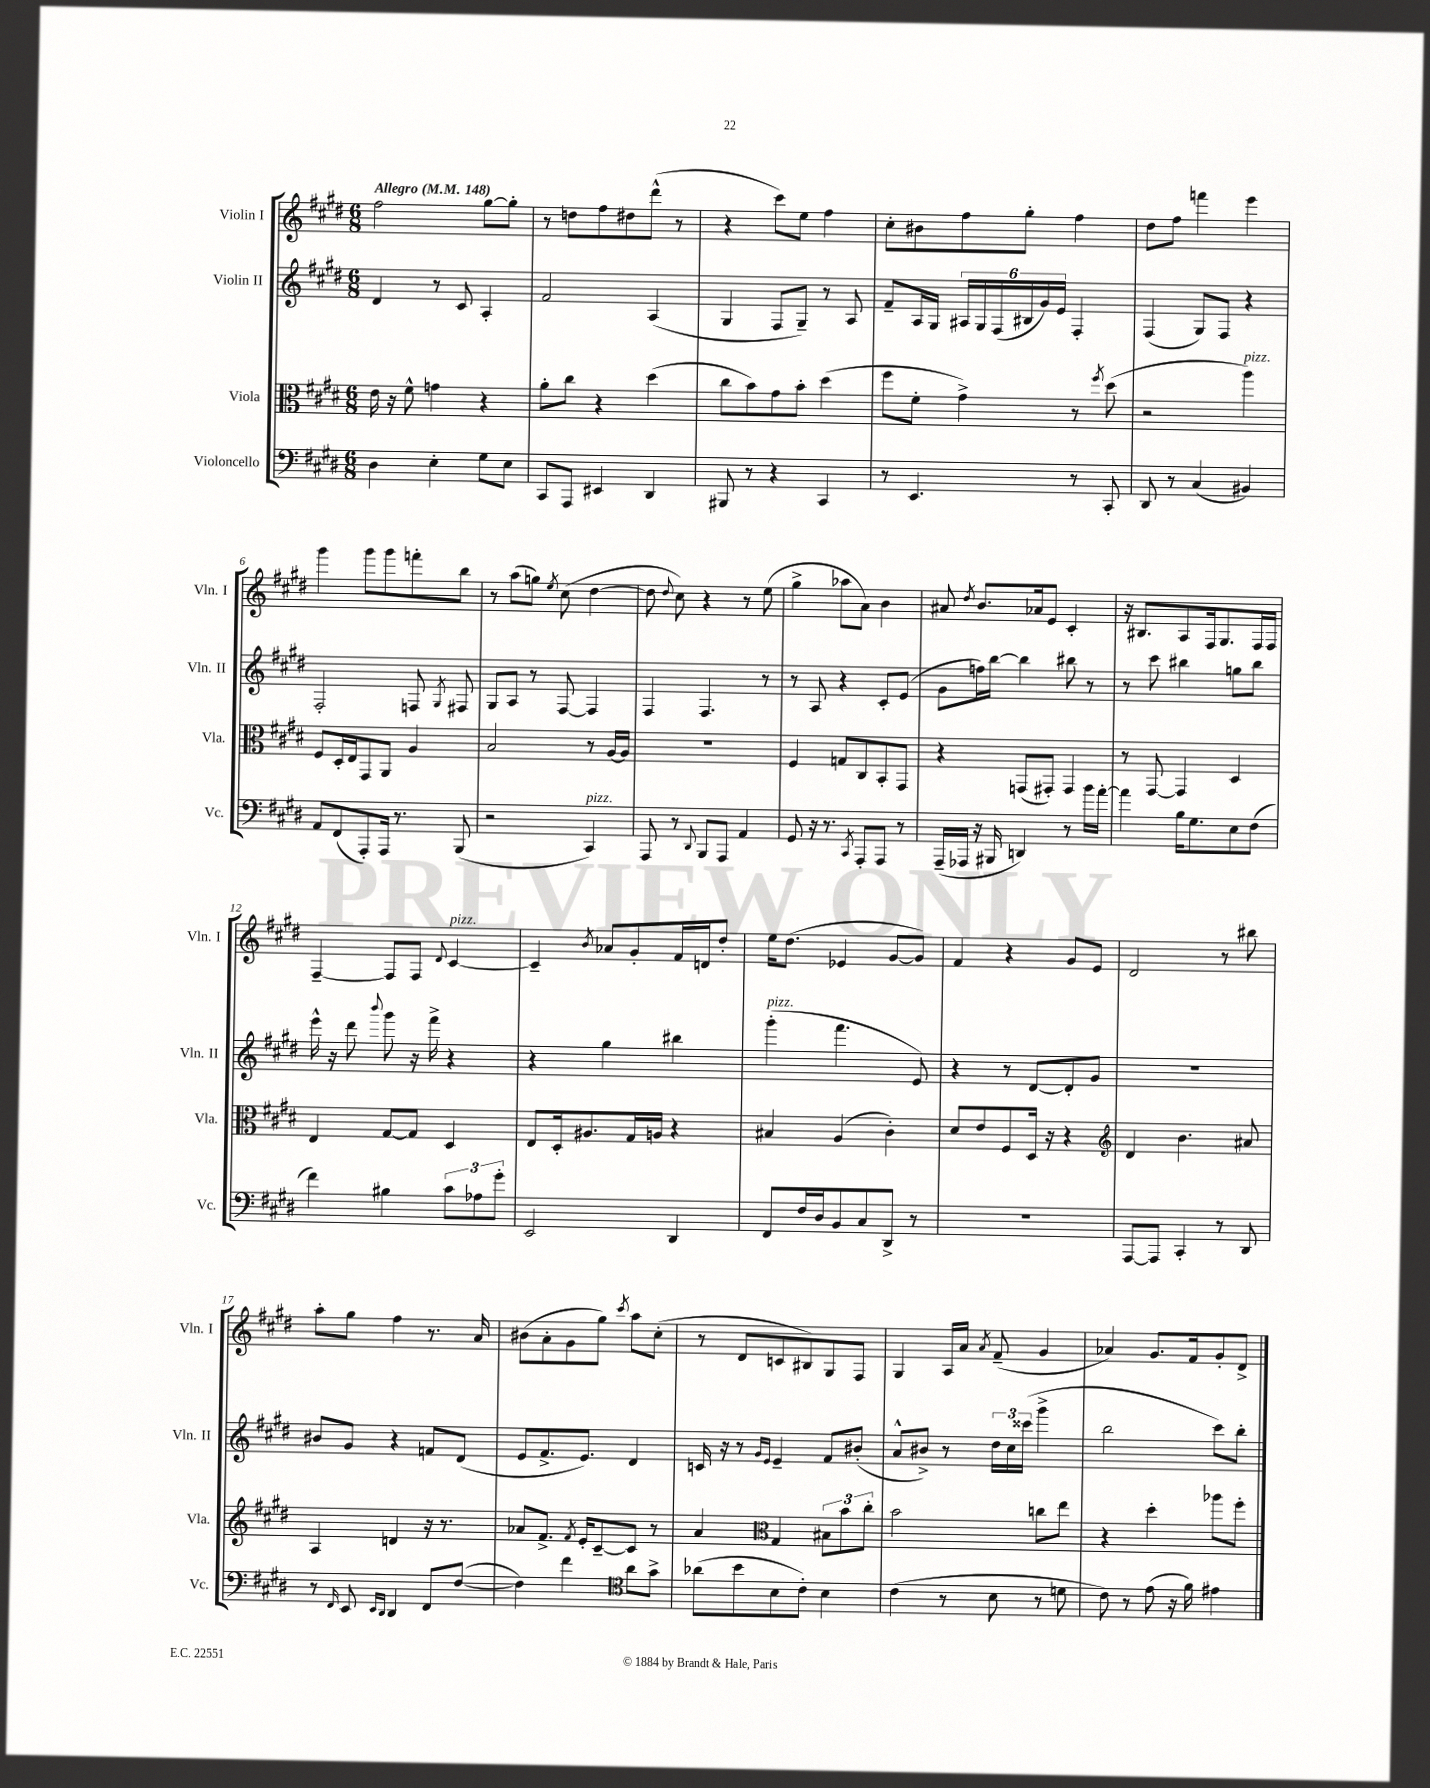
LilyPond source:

<<
\new StaffGroup <<
\new Staff = "s0" \with { instrumentName = "Violin I" shortInstrumentName = "Vln. I" } {
    \clef treble \key e \major \numericTimeSignature \time 6/8 \tempo "Allegro" 4 = 148
    \autoBeamOff fis''2 gis''8[~ gis''8]-. |
    r8 d''8[ fis''8 dis''8 dis'''8]-^( r8 |
    r4 cis'''8[) e''8] fis''4 |
    cis''8[-. bis'8 fis''8 gis''8]-. fis''4 |
    dis''8[ fis''8] f'''4 e'''4 |
    gis'''4 gis'''8[ gis'''8 f'''8-. b''8] |
    r8 a''8[( g''8]) \acciaccatura { e''8 } cis''8( dis''4~ |
    dis''8 \appoggiatura { dis''8 } cis''8) r4 r8 e''8( |
    gis''4-> aes''8[ a'8]) b'4 |
    ais'8 \acciaccatura { dis''8 } b'8.[ aes'16 e'8] cis'4-. |
    r16 bis8.[ a8 fis16 gis8. fis16 fis16] |
    fis4~-- fis8[ fis8] \appoggiatura { dis'8 } cis'4~^\markup { \italic "pizz." } |
    cis'4-- \acciaccatura { b'8 } aes'8[ gis'8-. fis'16 d'16 dis''8]-. |
    e''16[ dis''8.]( ees'4 gis'8[~ gis'8]) |
    fis'4 r4 gis'8[ e'8] |
    dis'2 r8 bis''8 |
    a''8[-. gis''8] fis''4 r8. a'16 |
    bis'8[( a'8-. gis'8 gis''8]) \acciaccatura { cis'''8 } a''8[ cis''8]-.( |
    r8 dis'8[ c'8 bis8) gis8 fis8] |
    gis4 a16[ a'16] \acciaccatura { a'8 } fis'8--( gis'4 |
    aes'4) gis'8.[ fis'16 gis'8-. dis'8]-> \bar "|." |
}
\new Staff = "s1" \with { instrumentName = "Violin II" shortInstrumentName = "Vln. II" } {
    \clef treble \key e \major \numericTimeSignature \time 6/8
    \autoBeamOff dis'4 r8 cis'8 a4-. |
    fis'2 a4( |
    gis4 fis8[ gis8]--) r8 a8 |
    fis'8[-- a16 gis16] \tuplet 6/4 { ais16[ gis16 fis16( bis16 gis'16) e'16] } fis4-. |
    fis4( gis8[) fis8] r4 |
    fis2-. f8 \acciaccatura { gis8 } fis8 |
    gis8[ a8] r8 fis8~ fis4 |
    fis4 fis4. r8 |
    r8 a8 r4 cis'8[-. e'8]( |
    gis'8[ f''16) b''16]~ b''4 bis''8 r8 |
    r8 cis'''8 bis''4 g''8[ bis''8] |
    e'''16-^ r16 dis'''8 \appoggiatura { b'''8 } gis'''8 r16 fis'''16-> r4 |
    r4 gis''4 bis''4 |
    gis'''4-.^\markup { \italic "pizz." }( fis'''4. e'8) |
    r4 r8 dis'8[~ dis'8-. gis'8] |
    R2. |
    bis'8[ gis'8] r4 f'8[ dis'8]( |
    e'8[ fis'8.-> e'8.]) dis'4 |
    c'16 r16 r8 \grace { gis'16[ e'16] } e'4-- fis'8[ bis'8]-.( |
    a'8[-^ bis'8]->) r8 \tuplet 3/2 { dis''16[ cis''16 cisis'''16]( } gis'''4-> |
    b''2 cis'''8[) b''8]-. \bar "|." |
}
\new Staff = "s2" \with { instrumentName = "Viola" shortInstrumentName = "Vla." } {
    \clef alto \key e \major \numericTimeSignature \time 6/8
    \autoBeamOff e'16 r16 fis'8-^ g'4 r4 |
    a'8[-. cis''8] r4 dis''4( |
    cis''8[ b'8) gis'8 b'8]-. dis''4( |
    fis''8[ fis'8]-. gis'4->) r8 \acciaccatura { fis''8 } dis''8( |
    r2 a''4^\markup { \italic "pizz." }) |
    fis8[ dis16-. e16 gis,8 a,8] a4 |
    b2 r8 a16[~ a16] |
    R2. |
    fis4 g8[ cis8 b,8-. gis,8] |
    r4 g,8[( gis,8]-.) gis,4 |
    r8 gis,8~ gis,4 dis4 |
    e4 gis8[~ gis8] dis4 |
    e8[ dis16-. ais8. gis16 a16] r4 |
    bis4 a4( cis'4-.) |
    dis'8[ e'8 fis8 dis16] r16 r4 |
    \clef treble dis'4 b'4. ais'8 |
    a4 d'4 r16 r8. |
    aes'8[ fis'8.]-> \acciaccatura { fis'8 } e'16[-. cis'8~-- cis'8] r8 |
    a'4 \clef alto gis4 \tuplet 3/2 { bis8[ b'8 cis''8]-. } |
    b'2 c''8[ e''8] |
    r4 dis''4-. aes''8[ fis''8]-. \bar "|." |
}
\new Staff = "s3" \with { instrumentName = "Violoncello" shortInstrumentName = "Vc." } {
    \clef bass \key e \major \numericTimeSignature \time 6/8
    \autoBeamOff dis4 e4-. gis8[ e8] |
    cis,8[ a,,8] eis,4 dis,4 |
    bis,,8 r8 r4 cis,4 |
    r8 e,4. r8 cis,8-. |
    dis,8 r8 cis4( bis,4) |
    a,8[ fis,8( a,,8-.) a,,16] r8. b,,8( |
    r2 cis,4^\markup { \italic "pizz." }) |
    a,,8 r8 \appoggiatura { dis,8 } b,,8[ a,,8] a,4 |
    gis,8 r16 r8. \acciaccatura { cis,8 } a,,8[-. a,,8] r8 |
    a,,16[--( aes,,16] r16 bis,,16 d,4) r8 b'16[ a'16]~-. |
    a'4 b16[ gis8. e8 fis8]( |
    fis'4) bis4 \tuplet 3/2 { cis'8[ aes8 gis'8]-. } |
    e,2 dis,4 |
    fis,8[ fis16 dis16 b,8 cis8 dis,8]-> r8 |
    R2. |
    a,,8[~ a,,8] cis,4-. r8 dis,8 |
    r8 \grace { fis,16 } e,8 \grace { e,16[ dis,16] } dis,4 fis,8[ fis8]~( |
    fis4) fis'4 \clef tenor a'8[ gis'8]-> |
    aes'8[( b'8 b8 cis'8]-.) b4 |
    cis'4( r8 b8 r8 d'8 |
    cis'8) r8 e'8( r16 fis'16) eis'4 \bar "|." |
}
>>
>>
